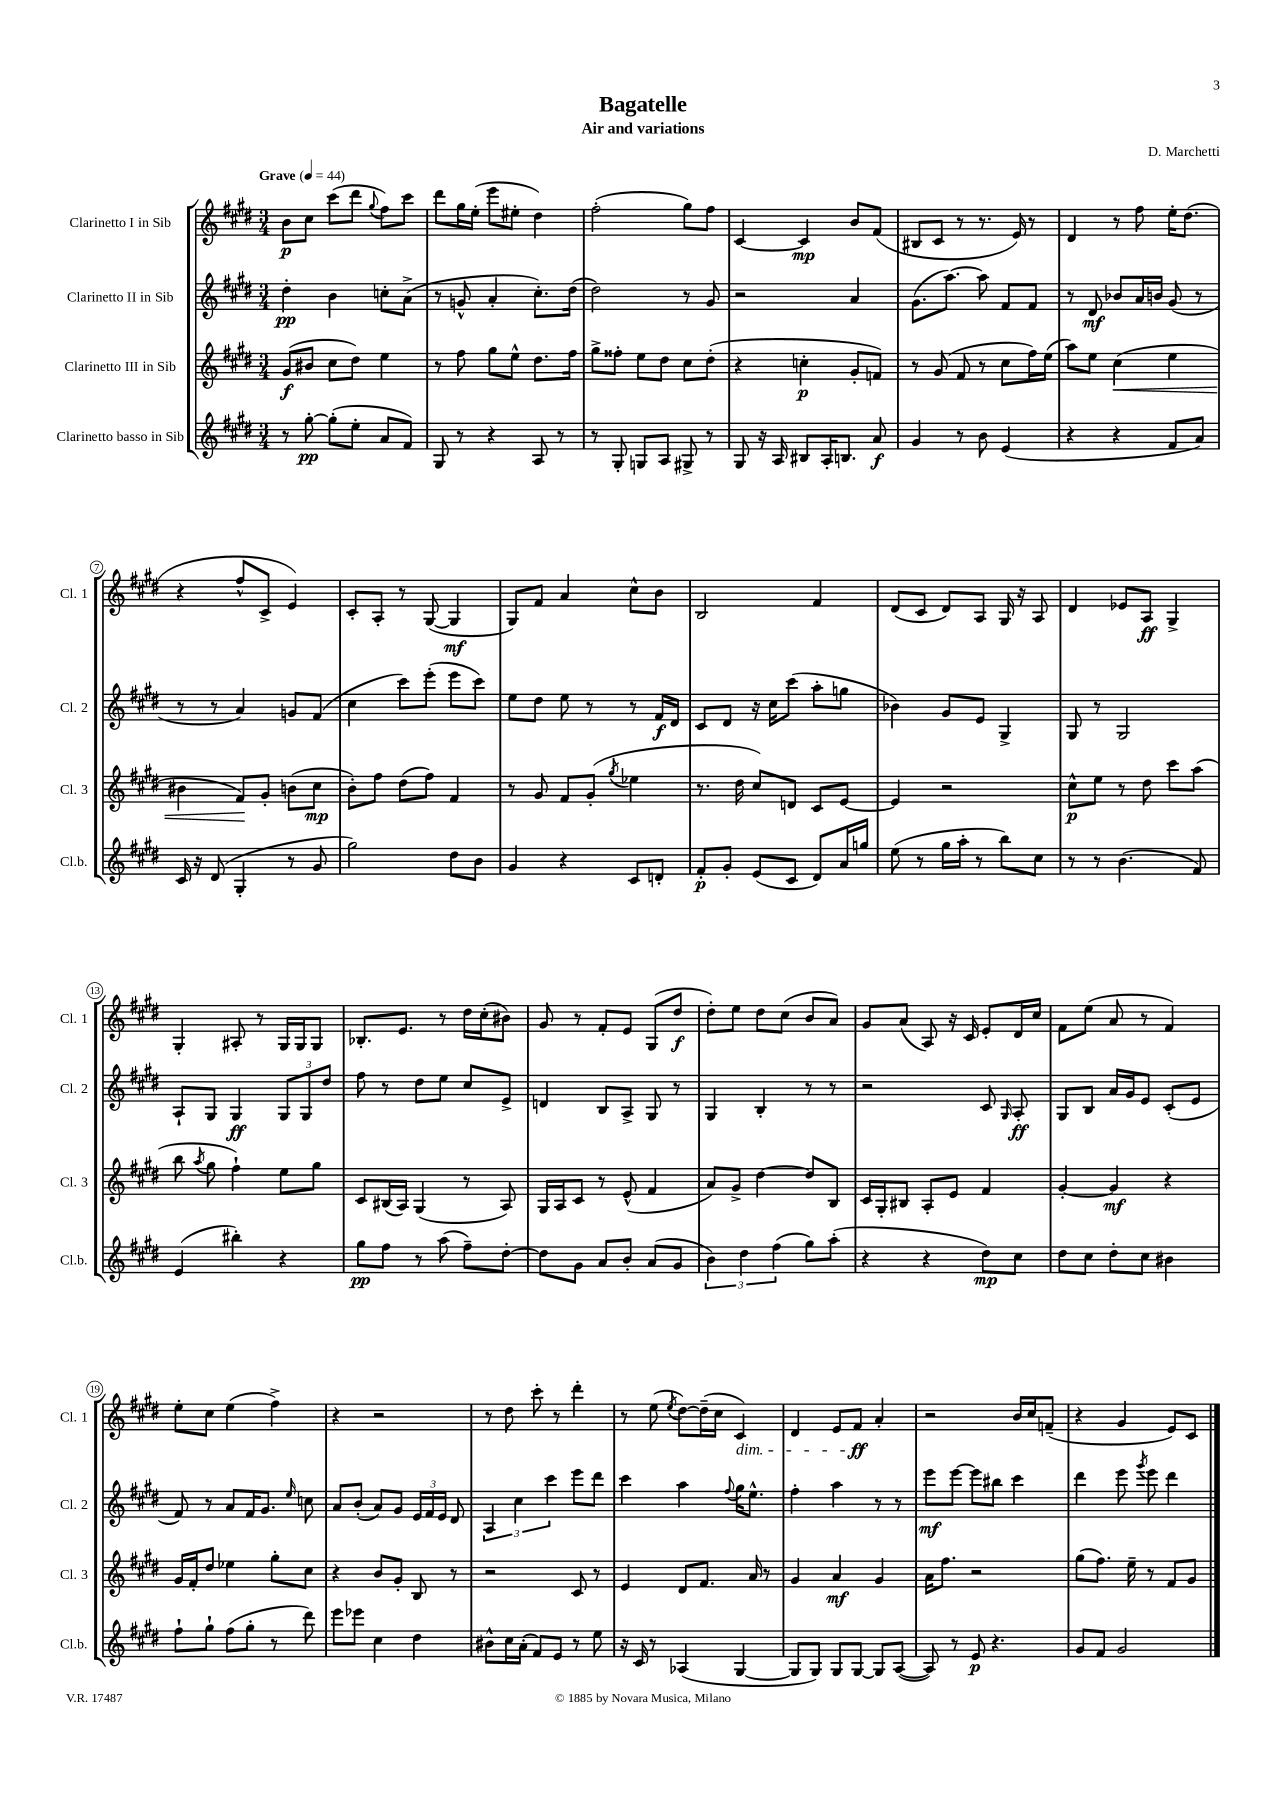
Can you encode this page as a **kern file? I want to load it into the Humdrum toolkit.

**kern	**kern	**kern	**kern
*staff4	*staff3	*staff2	*staff1
*clefG2	*clefG2	*clefG2	*clefG2
*k[f#c#g#d#]	*k[f#c#g#d#]	*k[f#c#g#d#]	*k[f#c#g#d#]
*M3/4	*M3/4	*M3/4	*M3/4
*MM44	*MM44	*MM44	*MM44
8r	(8g#	4dd#'	8b
[8gg#'	8b#	.	8cc#
(8gg#']	8cc#	4b	(8ccc#
8ee'	8dd#)	.	8ddd#
.	.	.	8qqgg#
8a	4ee	8cc'	8ff#)
8f#)	.	(8a^	8ccc#
=	=	=	=
8G#	8r	8r	8ddd#
8r	8ff#	8g^^	16gg#
.	.	.	(16ee'
4r	8gg#	4a'	8eee
.	8ee^^	.	8ee#'
8A	8.dd#	8.cc#')	4dd#)
8r	.	.	.
.	16ff#	(16dd#	.
=	=	=	=
8r	8gg#^	2dd#)	(2ff#'
8G#'	8ff##'	.	.
8G	8ee	.	.
8A	8dd#	.	.
8G#^	8cc#	8r	8gg#)
8r	(8dd#'	8g#	8ff#
=	=	=	=
8G#	4r	2r	[4c#
16r	.	.	.
16A	.	.	.
8B#	4cc'	.	4c#]
16A'	.	.	.
8.B	.	.	.
.	8g#'	4a	8b
8a	8f)	.	(8f#
=	=	=	=
4g#	8r	(8.g#	8B#
.	(8g#	.	8c#
.	.	[8.aa)	.
8r	8f#	.	8r
8b	8r	8aa]	8.r
(4e	8cc#	8f#	.
.	.	.	16e)
.	16ff#)	8f#	8r
.	(16ee	.	.
=	=	=	=
4r	8aa)	8r	4d#
.	8ee	8d#	.
4r	(4cc#	8b-	8r
.	.	16a	8ff#
.	.	16b	.
8f#	4ee	(8g#	16ee'
.	.	.	(8.dd#
8a)	.	8r	.
=	=	=	=
16c#	4b#	8r	4r
16r	.	.	.
(8d#	.	8r	.
4G#'	8f#)	4a)	8ff#^^
.	8g#'	.	8c#^
8r	(8b	8g	4e)
8g#	8cc#	(8f#	.
=	=	=	=
2gg#)	8b')	4cc#	8c#'
.	8ff#	.	8A'
.	(8dd#	8ccc#)	8r
.	8ff#)	(8eee'	([8G#
8dd#	4f#	8eee	4G#]
8b	.	8ccc#)	.
=	=	=	=
4g#	8r	8ee	8G#)
.	8g#	8dd#	8f#
4r	8f#	8ee	4a
.	(8g#'	8r	.
.	8qgg#	.	.
8c#	4ee-	8r	8cc#^^
8d'	.	16f#	8b
.	.	16d#	.
=	=	=	=
8f#'	8.r	8c#	2B
8g#'	.	8d#	.
.	16dd#	.	.
(8e	8cc#)	16r	.
.	.	16cc#	.
8c#	8d	(8ccc#	.
8d#)	8c#	8aa'	4f#
16a	[8e	8gg	.
16gg	.	.	.
=	=	=	=
(8ee	4e]	4b-)	(8d#
8r	.	.	8c#
16gg#	2r	8g#	8d#)
16aa'	.	.	.
8r	.	8e	8A
8bb)	.	4G#^	16G#
.	.	.	16r
8cc#	.	.	8A
=	=	=	=
8r	8cc#^^	8G#	4d#
8r	8ee	8r	.
(4.b	8r	2G#	8e-
.	8dd#	.	8A
.	8ccc#	.	4G#^
8f#)	(8aa	.	.
=	=	=	=
(4e	8bb	8A`	4G#'
.	8qaa	.	.
.	8gg#	8G#	.
4bb#')	4ff#`)	4G#	8A#'
.	.	.	8r
4r	8ee	12G#	16G#
.	.	.	16G#
.	.	12G#	.
.	8gg#	.	8G#
.	.	12dd#	.
=	=	=	=
8gg#	8c#	8ff#	8.B-'
8ff#	(16B#	8r	.
.	16A)	.	8.e
8r	(4G#	8dd#	.
(8aa	.	8ee	8r
8ff#~)	8r	8cc#	16dd#
.	.	.	(16cc#'
[8dd#'	8A)	8e^	8b#)
=	=	=	=
8dd#]	16G#	4d	8g#
.	16A	.	.
8g#	8c#	.	8r
8a	8r	8B	8f#'
8b'	(8e^^	8A^	8e
(8a	4f#	8G#	(8G#
8g#	.	8r	8dd#
=	=	=	=
6b)	8a)	4G#	8dd#')
.	8g#^	.	8ee
6dd#	.	.	.
.	[4dd#	4B'	8dd#
(6ff#	.	.	.
.	.	.	(8cc#
8gg#)	8dd#]	8r	8b
(8aa'	8B	8r	8a)
=	=	=	=
4r	16c#	2r	8g#
.	16G#'	.	.
.	8B#	.	(8a
4r	8A'	.	8A)
.	8e	.	16r
.	.	.	16c#
8dd#)	4f#	8c#	8e'
.	.	16qqG#	.
8cc#	.	8A'	16d#
.	.	.	16cc#
=	=	=	=
8dd#	[4g#'	8G#	8f#
8cc#	.	8B	(8ee
8dd#'	4g#]	16a	8a
.	.	16g#	.
8cc#	.	8e	8r
4b#	4r	(8c#'	4f#)
.	.	8e	.
=	=	=	=
8ff#`	16g#	8f#)	8ee'
.	16f#'	.	.
8gg#`	8dd#	8r	8cc#
(8ff#	4ee-	8a	(4ee
8gg#'	.	16f#	.
.	.	8.g#	.
8r	8gg#'	.	4ff#^)
.	.	16qqee	.
8ddd#)	8cc#	8cc	.
=	=	=	=
8eee	4r	8a	4r
8eee-	.	(8b'	.
4cc#	8b	8a)	2r
.	8g#'	8g#	.
4dd#	8B	24e	.
.	.	24f#	.
.	.	24e	.
.	8r	8d#	.
=	=	=	=
8b#^^	2r	6A	8r
16cc#	.	.	8dd#
.	.	6cc#	.
(16a'	.	.	.
8f#)	.	.	8ccc#'
.	.	6ccc#	.
8e	.	.	8r
8r	8c#	8eee	4ddd#'
8ee	8r	8ddd#	.
=	=	=	=
16r	4e	4ccc#	8r
16c#	.	.	.
8r	.	.	(8ee
.	.	.	8qee
(4A-	8d#	4aa	[8dd#)
.	8.f#	.	(16dd#~]
.	.	.	16cc#
.	.	8qqff#	.
[4G#	.	16gg#	4c#)
.	16a	8.ee^^	.
.	8r	.	.
=	=	=	=
8G#]	4g#	4ff#'	4d#
8G#)	.	.	.
8G#	4a	4aa	8e
[8G#	.	.	8f#
8G#]	4g#	8r	4a'
([8A	.	8r	.
=	=	=	=
8A])	16a	8eee	2r
.	8.ff#	.	.
8r	.	[8eee	.
8e	2r	8eee]	.
4.r	.	8bb#	.
.	.	4ccc#	16b
.	.	.	16cc#
.	.	.	(8f~
=	=	=	=
8g#	(8gg#	4ddd#	4r
8f#	8.ff#)	.	.
2g#	.	8eee	4g#
.	16ee~	.	.
.	.	8qggg#	.
.	8r	8eee	.
.	8f#	4ddd#	8e)
.	8g#	.	8c#
==	==	==	==
*-	*-	*-	*-
